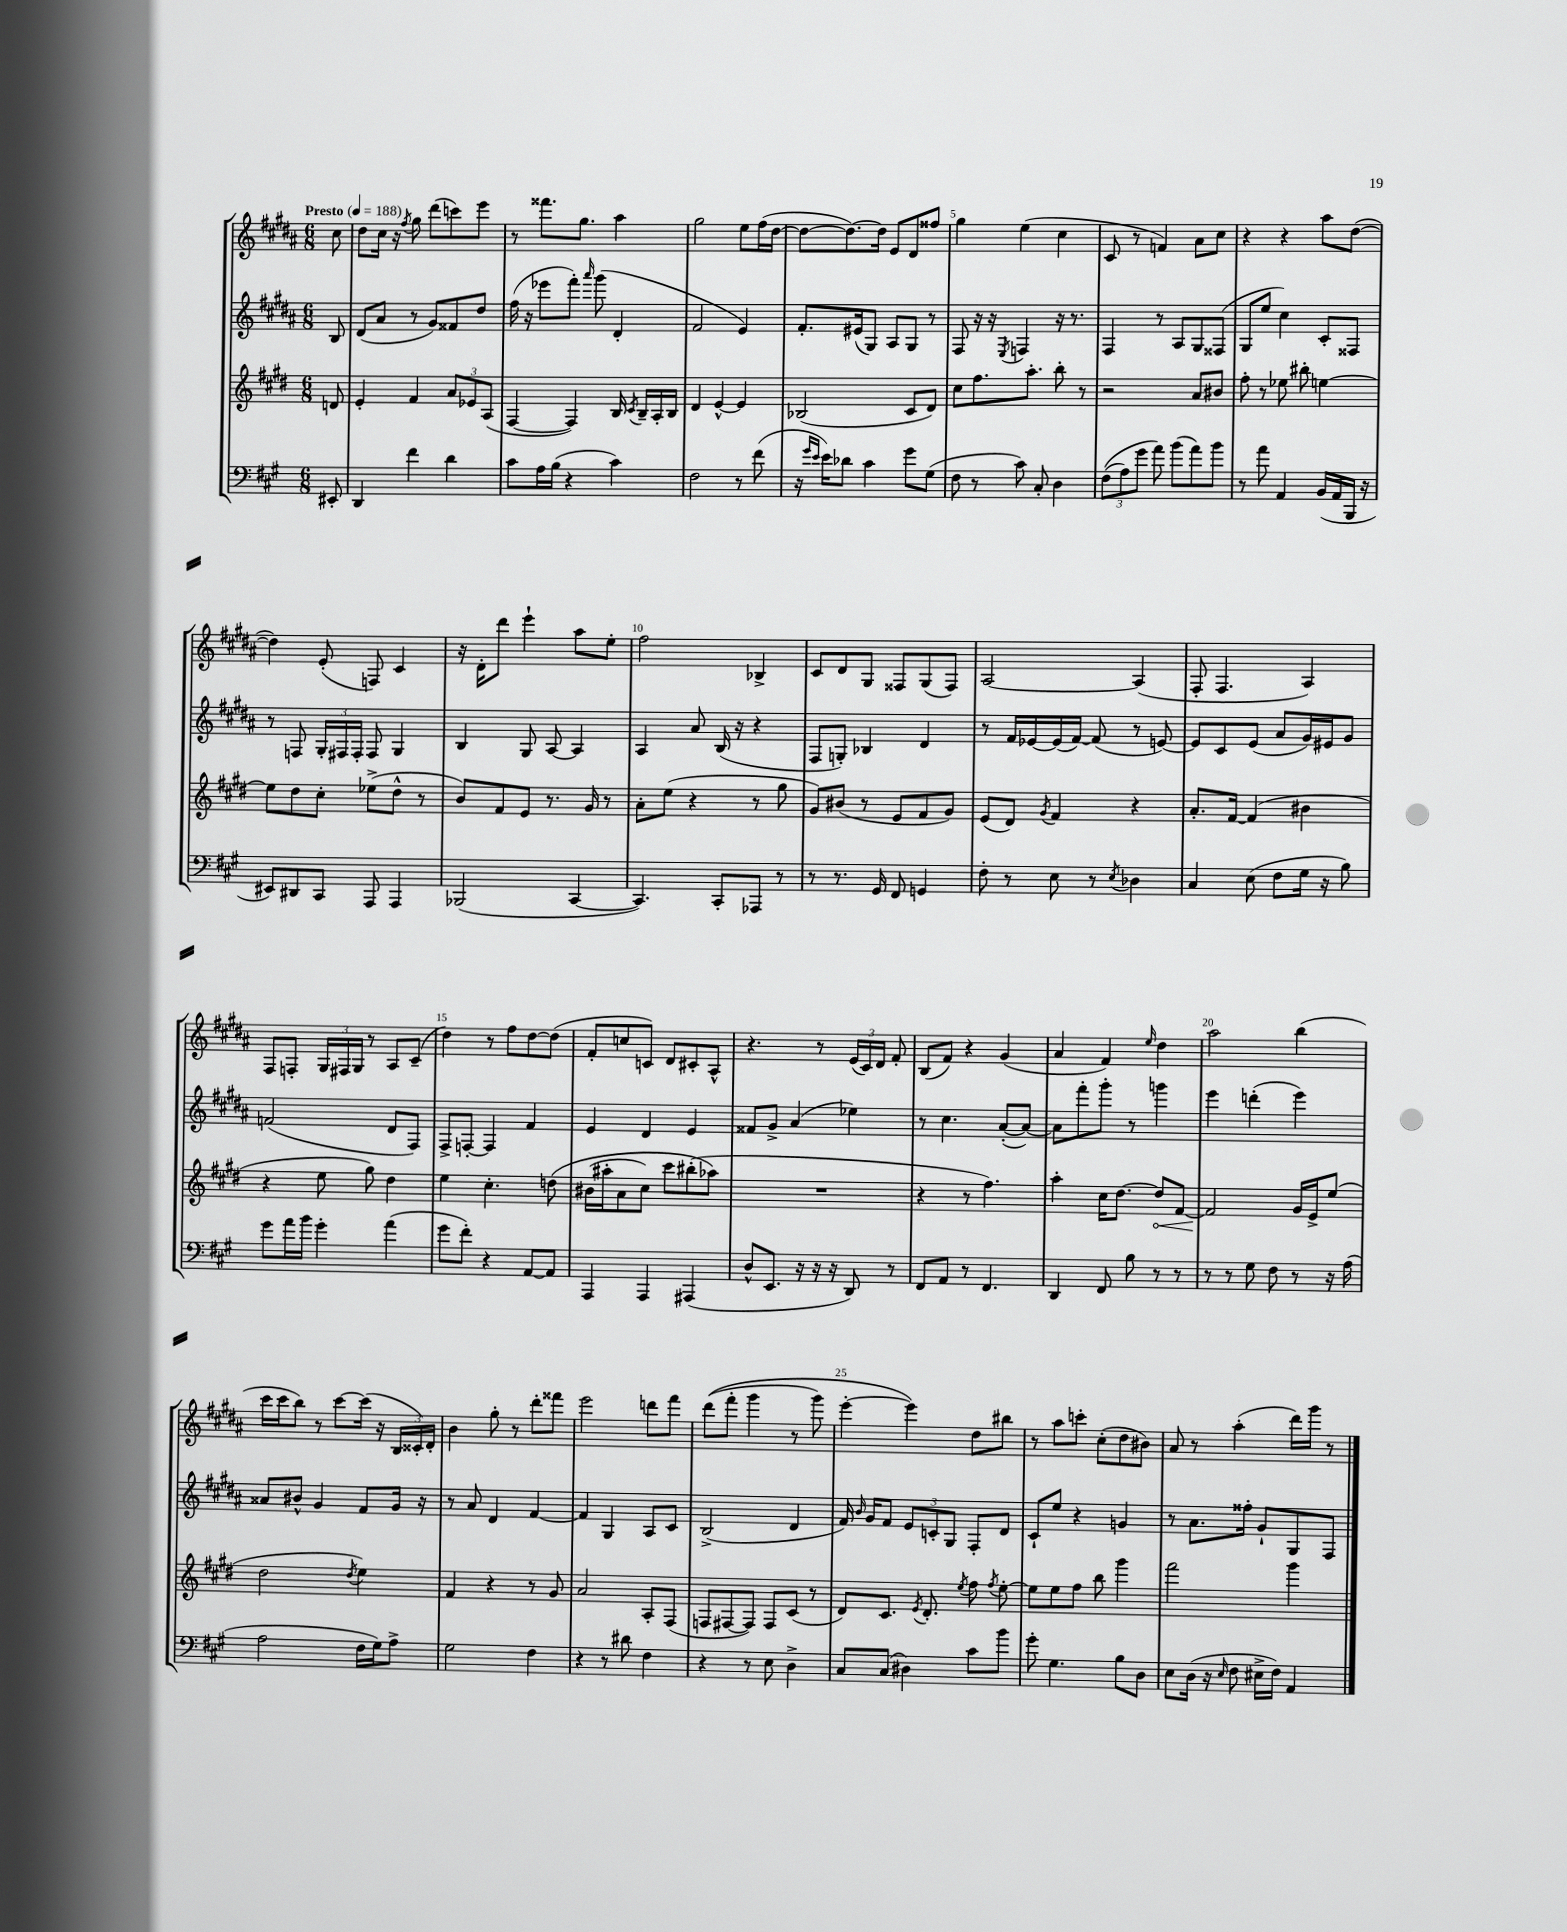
<<
\new StaffGroup <<
\new Staff = "s0" {
    \clef treble \key b \major \numericTimeSignature \time 6/8 \partial 8 \tempo "Presto" 4 = 188
    \autoBeamOff cis''8 |
    dis''8[ cis''16] r16 \acciaccatura { fis''8 } gis''8 dis'''8[( c'''8) e'''8] |
    r8 fisis'''8.[ gis''8.] ais''4 |
    gis''2 e''8[ fis''16( dis''16]~ |
    dis''8[~ dis''8.~) dis''16] e'8[ dis'8 fisis''8] |
    gis''4 e''4( cis''4 |
    cis'8 r8 f'4) ais'8[ cis''8] |
    r4 r4 ais''8[ dis''8]~( |
    dis''4) e'8-.( f8) cis'4 |
    r16 dis'16[-. dis'''8] e'''4-! ais''8[ e''8]-. |
    fis''2 bes4-> |
    cis'8[ dis'8 gis8] fisis8[ gis8( fisis8]) |
    ais2~ ais4( |
    fis8-. fis4. ais4) |
    fis8[ f8]-. \tuplet 3/2 { gis16[ fis16 gis16] } r8 ais8[ cis'8]--( |
    dis''4) r8 fis''8[ dis''8~ dis''8]( |
    fis'8[-. c''8 c'8]) dis'8[ cis'8-. ais8]-^ |
    r4. r8 \tuplet 3/2 { e'16[( cis'16) dis'16] } fis'8-. |
    b8[( fis'8]) r4 gis'4( |
    ais'4 fis'4) \grace { e''16 } dis''4 |
    ais''2 b''4( |
    cis'''16[ cis'''16 b''8]) r8 cis'''8[~ cis'''16]( r16 \tuplet 3/2 { b16[ cisis'16-.) dis'16]-. } |
    b'4 gis''8-. r8 dis'''8[-. fisis'''8] |
    e'''2 d'''8[ fis'''8] |
    dis'''8[(\( fis'''8]-. gis'''4 r8 gis'''8) |
    e'''4~-. e'''4\) dis''8[ bis''8] |
    r8 ais''8[ c'''8]-. cis''8[-.( dis''8 bis'8]) |
    ais'8 r8 ais''4-.( dis'''16[) gis'''16] r8 \bar "|." |
}
\new Staff = "s1" {
    \clef treble \key b \major \numericTimeSignature \time 6/8 \partial 8
    \autoBeamOff b8 |
    dis'8[( ais'8] r8 gis'8[) fisis'8 dis''8] |
    fis''16( r16 ees'''8[ fis'''8]-.) \grace { ais'''16 } gis'''8( dis'4-. |
    fis'2 e'4) |
    fis'8.[-. eis'16( gis8]) ais8[ gis8] r8 |
    fis8 r16 r16 \acciaccatura { e8 } f4 r16 r8. |
    fis4 r8 ais8[ gis8 fisis8]( |
    gis8[ e''8] cis''4) cis'8[-. fisis8] |
    r8 f8 \tuplet 3/2 { gis16[-. fis16 fis16]-. } fis8 gis4 |
    b4 gis8 ais8~ ais4 |
    ais4 ais'8 b16( r16 r4 |
    fis8[ g8]-.) bes4 dis'4 |
    r8 fis'16[ ees'16~ ees'16( fis'16]~) fis'8( r8 e'8~) |
    e'8[ cis'8 e'8]( ais'8[ gis'16) eis'16 gis'8] |
    f'2( dis'8[ fis8]) |
    fis8[-> f8]~-. f4 fis'4 |
    e'4 dis'4 e'4 |
    fisis'8[ gis'8]-> ais'4( ees''4) |
    r8 cis''4. ais'8[~-.( ais'8]~) |
    ais'8[ fis'''8-. gis'''8]-. r8 g'''4 |
    e'''4 d'''4-.( e'''4) |
    aisis'8[ bis'8]-^ gis'4 fis'8[ gis'16] r16 |
    r8 ais'8 dis'4 fis'4~ |
    fis'4 gis4 ais8[ cis'8] |
    b2->( dis'4 |
    fis'16) \grace { b'16 } gis'16[ fis'8] \tuplet 3/2 { e'8[ c'8-. gis8] } fis8[-. dis'8] |
    cis'8[-! e''8] r4 g'4 |
    r8 ais'8.[ fisis''16]-. gis'8[-! gis8 fis8] \bar "|." |
}
\new Staff = "s2" {
    \clef treble \key e \major \numericTimeSignature \time 6/8 \partial 8
    \autoBeamOff d'8 |
    e'4-. fis'4 \tuplet 3/2 { a'8[ ees'8 a8]( } |
    fis4~ fis4) b16 \acciaccatura { cis'8 } b16[-- a16-. b16] |
    dis'4 e'4~-^ e'4 |
    bes2( cis'8[ dis'8]) |
    cis''8[ fis''8. a''8.]-. b''8-. r8 |
    r2 a'8[ bis'8] |
    fis''8-. r8 ees''8 bis''8-. e''4~ |
    e''8[ dis''8 cis''8]-. ees''8[->( dis''8]-^ r8 |
    b'8[) fis'8 e'8] r8. gis'16 r8 |
    a'8[-. e''8]( r4 r8 gis''8 |
    gis'8[) bis'8]( r8 e'8[ fis'8 gis'8]) |
    e'8[( dis'8]) \acciaccatura { gis'8 } fis'4 r4 |
    a'8.[-. fis'16]~ fis'4( bis'4 |
    r4 e''8 gis''8) dis''4 |
    e''4 cis''4.-. d''8\( |
    bis'16[( ais''16-. a'8 cis''8]) cis'''8[ bis''8-.( aes''8]\) |
    R2. |
    r4 r8 fis''4.) |
    a''4-. cis''16[ dis''8.]~ \once \override Hairpin.circled-tip = ##t dis''8[\< fis'8]~ |
    fis'2\! gis'16[ e'16-> e''8]( |
    dis''2 \acciaccatura { dis''8 } e''4) |
    fis'4 r4 r8 gis'8 |
    a'2 a8[-. fis8]( |
    f8[ fis8~ fis8]) fis8[ cis'8]( r8 |
    dis'8[) cis'8.] \acciaccatura { e'8 } dis'8.-. \acciaccatura { e''8 } fis''8 \acciaccatura { fis''8 } e''8~-. |
    e''8[ e''8 fis''8] b''8 gis'''4 |
    fis'''2 gis'''4 \bar "|." |
}
\new Staff = "s3" {
    \clef bass \key a \major \numericTimeSignature \time 6/8 \partial 8
    \autoBeamOff eis,8-. |
    d,4 fis'4 d'4 |
    cis'8[ a16 b16]( r4 cis'4) |
    fis2 r8 fis'8( |
    r16 \grace { gis'16[ e'16] } e'16[) des'8] cis'4 gis'8[ gis8]( |
    fis8 r8 cis'8) cis8-. d4 |
    \tuplet 3/2 { fis8[(\( a8) gis'8] } a'8\) b'8[( a'8) b'8] |
    r8 a'8 a,4 b,16[( a,16 b,,16] r16 |
    eis,8[) dis,8 cis,8] a,,8 a,,4 |
    bes,,2( cis,4~ |
    cis,4.) cis,8[-. aes,,8] r8 |
    r8 r8. gis,16 fis,8 g,4 |
    fis8-. r8 e8 r8 \acciaccatura { e8 } des4 |
    cis4 e8( fis8[ gis16] r16 b8) |
    gis'8[ a'16 b'16] gis'4-. a'4( |
    gis'8[ fis'8]-.) r4 a,8[~ a,8] |
    a,,4 a,,4 ais,,4( |
    d8[-^ e,8.] r16 r16 r16 d,8) r8 |
    fis,8[ a,8] r8 fis,4. |
    d,4 fis,8 b8 r8 r8 |
    r8 r8 gis8 fis8 r8 r16 a16( |
    a2 fis16[ gis16) a8]-> |
    gis2 fis4 |
    r4 r8 dis'8 fis4 |
    r4 r8 e8 d4-> |
    cis8[ cis8]( dis4) cis'8[ b'8] |
    gis'8-. gis4. b8[ d8] |
    e8[ d16]( r16 \grace { e16 } fis8 eis16[-> fis16]) a,4 \bar "|." |
}
>>
>>
\layout { \context { \Score \override BarNumber.break-visibility = ##(#f #t #t) barNumberVisibility = #(every-nth-bar-number-visible 5) } }
